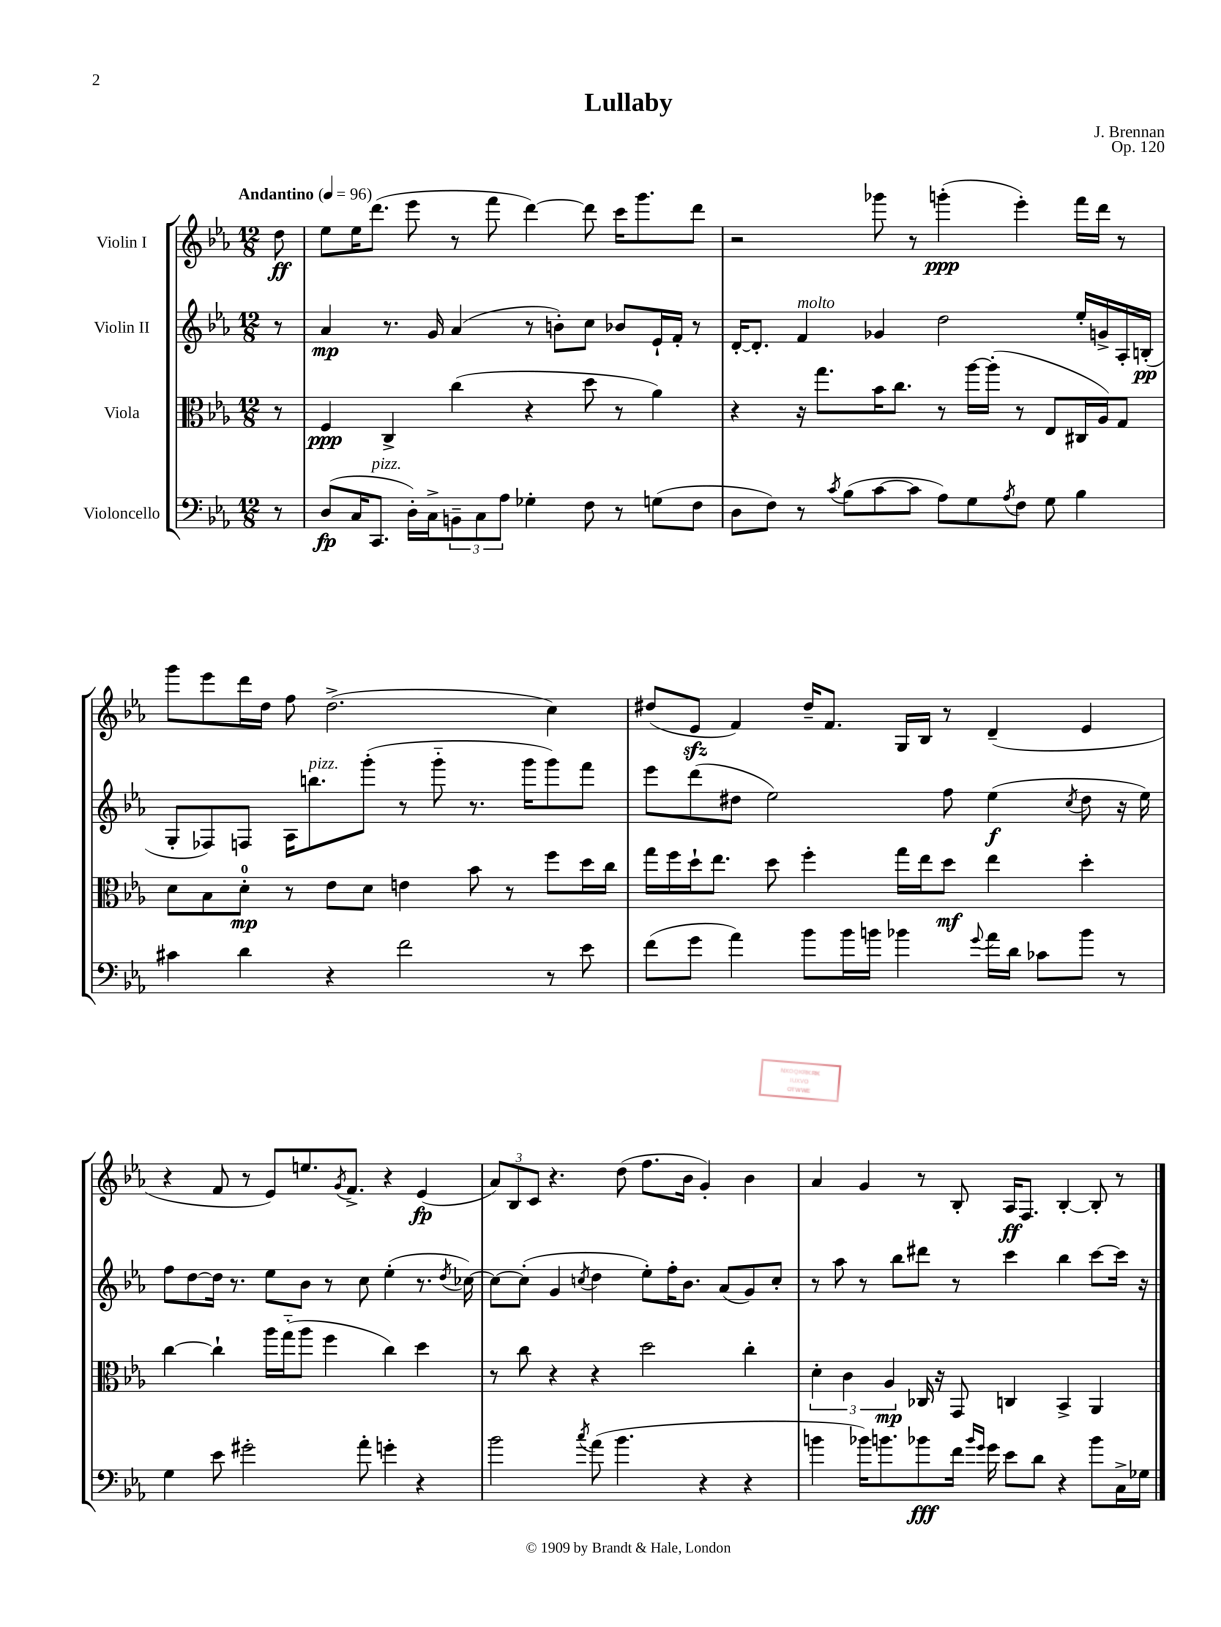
\header { title = "Lullaby" composer = "J. Brennan" opus = "Op. 120" }
<<
\new StaffGroup <<
\new Staff = "s0" \with { instrumentName = "Violin I" } {
    \clef treble \key ees \major \numericTimeSignature \time 12/8 \partial 8 \tempo "Andantino" 4 = 96
    d''8\ff |
    ees''8 ees''16 d'''8.( ees'''8 r8 f'''8 d'''4~) d'''8 c'''16 g'''8. d'''8 |
    r2 ges'''8 r8 g'''4-.\ppp( ees'''4-.) f'''16 d'''16 r8 |
    g'''8 ees'''8 d'''16 d''16 f''8 d''2.->( c''4) |
    dis''8( ees'8\sfz f'4) dis''16-- f'8. g16 bes16 r8 d'4--( ees'4 |
    r4 f'8 r8 ees'8) e''8. \acciaccatura { g'8 } f'8.-> r4 ees'4\fp( |
    \tuplet 3/2 { aes'8) bes8 c'8 } r4. d''8( f''8. bes'16 g'4-.) bes'4 |
    aes'4 g'4 r8 bes8-. aes16\ff f8. bes4~-. bes8-. r8 \bar "|." |
}
\new Staff = "s1" \with { instrumentName = "Violin II" } {
    \clef treble \key ees \major \numericTimeSignature \time 12/8 \partial 8
    r8 |
    aes'4\mp r8. g'16 aes'4( r8 b'8-.) c''8 bes'8 ees'16-! f'16-. r8 |
    d'16~-. d'8.-. f'4^\markup { \italic "molto" } ges'4 d''2 ees''16-. g'16-> aes16-. b16-.\pp( |
    g8-. fes8) f8 aes16 b''8.^\markup { \italic "pizz." } g'''8-.( r8 g'''8-_ r8. g'''16 g'''8) f'''8 |
    ees'''8 d'''8( dis''8 ees''2) f''8 ees''4\f( \acciaccatura { c''8 } dis''8 r16 ees''16) |
    f''8 d''8~ d''16 r8. ees''8 bes'8 r8 c''8 ees''4-.( r8. \acciaccatura { d''8 } ces''16~) |
    ces''8~ ces''8-.( g'4 \acciaccatura { c''8 } d''4 ees''8-.) f''16-. bes'8. aes'8( g'8) c''8-. |
    r8 aes''8 r8 bes''8 dis'''8 r8 c'''4 bes''4 c'''8~ c'''16 r16 \bar "|." |
}
\new Staff = "s2" \with { instrumentName = "Viola" } {
    \clef alto \key ees \major \numericTimeSignature \time 12/8 \partial 8
    r8 |
    f4\ppp c4-> c''4( r4 d''8 r8 aes'4) |
    r4 r16 g''8. bes'16 c''8. r8 aes''16~ aes''16-.( r8 ees8 cis16 aes16) g8 |
    d'8 bes8 d'8-0-.\mp r8 ees'8 d'8 e'4 bes'8 r8 f''8 d''16 c''16 |
    g''16 f''16 d''16-! ees''8. d''8 f''4-. g''16 ees''16 d''8\mf ees''4 d''4-. |
    c''4~ c''4-! aes''16 g''16-_( aes''8 f''4 c''4) d''4 |
    r8 c''8 r4 r4 d''2 c''4-. |
    \tuplet 3/2 { d'4-. c'4 aes4\mp } ces16 r16 g,8 c4 bes,4-> aes,4 \bar "|." |
}
\new Staff = "s3" \with { instrumentName = "Violoncello" } {
    \clef bass \key ees \major \numericTimeSignature \time 12/8 \partial 8
    r8 |
    d8\fp( c16 c,8.^\markup { \italic "pizz." } d16-.) c16-> \tuplet 3/2 { b,8-- c8 aes8 } ges4-. f8 r8 g8( f8 |
    d8 f8) r8 \acciaccatura { c'8 } bes8( c'8~ c'8 aes8) g8 \acciaccatura { aes8 } f8 g8 bes4 |
    cis'4 d'4 r4 f'2 r8 ees'8 |
    f'8( g'8 aes'4) bes'8 bes'16 b'16 bes'4 \appoggiatura { g'8 } aes'16 d'16 ces'8 bes'8 r8 |
    g4 ees'8 gis'2-. aes'8-. g'4-. r4 |
    bes'2 \acciaccatura { c''8 } aes'8( bes'4. r4 r4 |
    b'4 bes'16) b'8. bes'8\fff f'16 \grace { bes'16 g'16 } g'16 ees'8 d'8 r4 bes'8 c16-> ges16 \bar "|." |
}
>>
>>
\layout { \context { \Score \remove "Bar_number_engraver" } }
